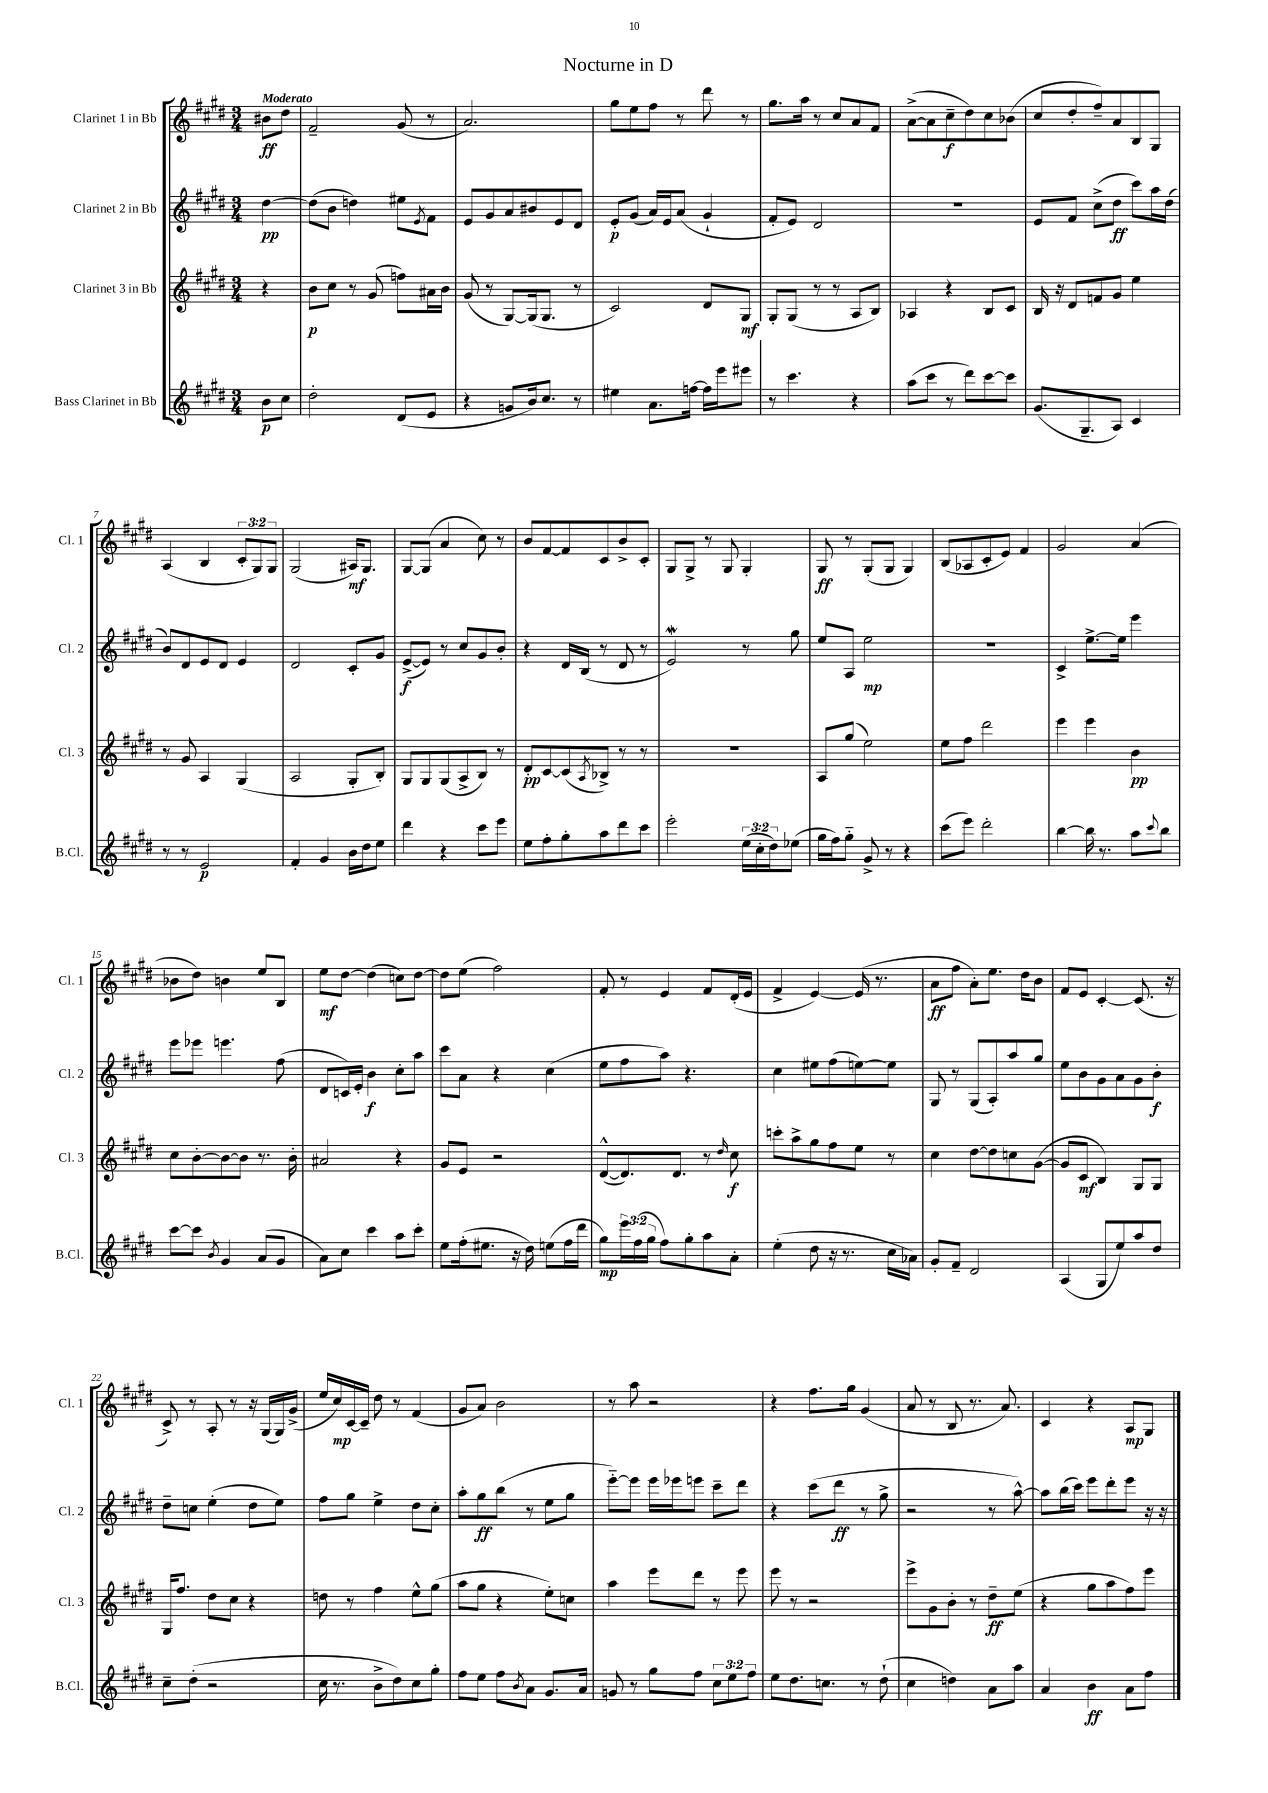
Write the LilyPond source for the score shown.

\header { title = "Nocturne in D" }
<<
\new StaffGroup <<
\new Staff = "s0" \with { instrumentName = "Clarinet 1 in Bb" shortInstrumentName = "Cl. 1" } {
    \clef treble \key e \major \numericTimeSignature \time 3/4 \override Staff.TupletNumber.text = #tuplet-number::calc-fraction-text \partial 4 \tempo "Moderato"
    bis'8\ff dis''8 |
    fis'2-- gis'8( r8 |
    a'2.) |
    gis''8 e''8 fis''8 r8 dis'''8 r8 |
    gis''8. a''16 r8 cis''8 a'8 fis'8 |
    a'8~->( a'8 cis''8--\f dis''8) cis''8 bes'8( |
    cis''8 dis''8-. fis''8--) a'8 b8 gis8 |
    a4( b4 \tuplet 3/2 { cis'8-. gis8) gis8 } |
    gis2( ais16\mf) gis8. |
    gis8~ gis8( a'4 cis''8) r8 |
    b'8 fis'8~ fis'8 cis'8 b'8-> cis'8-. |
    gis8 gis8-> r8 gis8 gis4-. |
    gis8\ff r8 gis8-.( gis8 gis4) |
    b8( aes8 cis'8-. e'8) fis'4 |
    gis'2 a'4( |
    bes'8 dis''8) b'4 e''8 b8 |
    e''8\mf dis''8~ dis''4( c''8) dis''8~ |
    dis''8 e''8( fis''2) |
    fis'8-. r8 e'4 fis'8 dis'16-.( e'16 |
    fis'4-> e'4~) e'16( r8. |
    a'8\ff fis''8 a'8-.) e''8. dis''16 b'8 |
    fis'8 e'8 cis'4~-. cis'8.( r16 |
    cis'8->) r8 a8-. r8 r16 gis16( gis16) gis'16->( |
    e''16 cis''16\mp) cis'16~ cis'16-- dis''8 r8 fis'4( |
    gis'8 a'8) b'2 |
    r8 a''8 r2 |
    r4 fis''8. gis''16 gis'4( |
    a'8 r8 b8 r8. a'8.) |
    cis'4 r4 a8\mp gis8 \bar "|." |
}
\new Staff = "s1" \with { instrumentName = "Clarinet 2 in Bb" shortInstrumentName = "Cl. 2" } {
    \clef treble \key e \major \numericTimeSignature \time 3/4 \partial 4
    dis''4~\pp |
    dis''8( b'8 d''4) eis''8 \acciaccatura { e'8 } fis'8 |
    e'8 gis'8 a'8 bis'8 e'8 dis'8 |
    e'8-.\p gis'8( a'16) e'16 a'8( gis'4-! |
    fis'8-. e'8) dis'2 |
    R2. |
    e'8 fis'8 cis''8->( dis''8\ff cis'''8) a''16 dis''16( |
    b'8) dis'8 e'8 dis'8 e'4 |
    dis'2 cis'8-. gis'8 |
    e'8~->\f( e'8) r8 cis''8 gis'8 b'8-. |
    r4 dis'16 b16( r8 dis'8 r8 |
    e'2\mordent) r8 gis''8 |
    e''8 a8 e''2\mp |
    R2. |
    cis'4-> e''8.~-> e''16 e'''4 |
    e'''8 ees'''8 e'''4. fis''8( |
    dis'8 c'16) e'16-. b'4\f cis''8-. a''8 |
    cis'''8 a'8 r4 cis''4( |
    e''8 fis''8 a''8) r4. |
    cis''4 eis''8 fis''8( e''8~) e''8 |
    gis8 r8 gis8( a8-.) a''8 gis''8 |
    e''8 b'8 gis'8 a'8 gis'8 b'8-.\f |
    dis''8-- c''8 e''4-.( dis''8 e''8) |
    fis''8 gis''8 e''4-> dis''8 cis''8-. |
    a''8-. gis''8\ff b''8( r8 e''8 gis''8 |
    e'''8~-_) e'''8 e'''16 ees'''16 e'''8 cis'''8-- dis'''8 |
    r4 cis'''8( dis'''8\ff r8 gis''8-> |
    r2 r8 a''8~-^) |
    a''8 b''16( cis'''16) e'''8 dis'''8-. e'''8 r16 r16 \bar "|." |
}
\new Staff = "s2" \with { instrumentName = "Clarinet 3 in Bb" shortInstrumentName = "Cl. 3" } {
    \clef treble \key e \major \numericTimeSignature \time 3/4 \partial 4
    r4 |
    b'8\p cis''8 r8 gis'8( f''8) ais'16 b'16 |
    gis'8( r8 gis8~) gis16( gis8. r8 |
    cis'2) dis'8 gis8\mf |
    gis8-. gis8( r8 r8 a8 b8) |
    aes4 r4 b8 cis'8 |
    b16 r16 dis'8 f'8 gis'8 e''4 |
    r8 gis'8 a4 gis4( |
    a2 gis8-. b8-.) |
    gis8 gis8 gis8( a8-> b8) r8 |
    dis'8-.\pp cis'8~ cis'8( \acciaccatura { a8 } bes8->) r8 r8 |
    R2. |
    a8 gis''8( e''2) |
    e''8 fis''8 dis'''2 |
    e'''4 e'''4 b'4\pp |
    cis''8 b'8~-. b'8~ b'8 r8. b'16-. |
    ais'2 r4 |
    gis'8 e'8 r2 |
    dis'8~-^( dis'8.) dis'8. r8 \grace { dis''16 } cis''8\f |
    c'''8-. a''8-> gis''8 fis''8 e''8 r8 |
    cis''4 dis''8~ dis''8 c''8 gis'8~( |
    gis'8 cis'8\mf b4) gis8 gis8 |
    gis16 fis''8. dis''8 cis''8 r4 |
    d''8 r8 fis''4 e''8-^ gis''8( |
    a''8 gis''8 r4 e''8-.) c''8 |
    a''4 e'''8 dis'''8 r8 e'''8 |
    e'''8 r8 r2 |
    e'''8-> gis'8 b'8-. r8 dis''8--\ff e''8( |
    r4 gis''8 a''8 fis''8) e'''8 \bar "|." |
}
\new Staff = "s3" \with { instrumentName = "Bass Clarinet in Bb" shortInstrumentName = "B.Cl." } {
    \clef treble \key e \major \numericTimeSignature \time 3/4 \override Staff.TupletNumber.text = #tuplet-number::calc-fraction-text \partial 4
    b'8\p cis''8 |
    dis''2-. dis'8( e'8 |
    r4 g'8 b'16) cis''8. r8 |
    eis''4 a'8. f''16~ f''16 e'''16 eis'''8 |
    r8 cis'''4. r4 |
    a''8( cis'''8 r8 dis'''8) cis'''8~ cis'''8 |
    gis'8.( gis8.-- a8) cis'4 |
    r8 r8 e'2\p |
    fis'4-. gis'4 b'16 dis''16 e''8 |
    dis'''4 r4 cis'''8 e'''8 |
    e''8 fis''8-. gis''8-. a''8 dis'''8 cis'''8 |
    e'''2-. \tuplet 3/2 { e''16( cis''16-. dis''16) } ees''8( |
    gis''16 fis''16) gis''8-_ gis'8-> r8 r4 |
    cis'''8( e'''8) dis'''2-. |
    b''4~ b''16 r8. a''8 \appoggiatura { cis'''8 } b''8 |
    cis'''8~ cis'''8 \acciaccatura { b'8 } gis'4 a'8( gis'8 |
    a'8) cis''8 cis'''4 a''8 cis'''8-. |
    e''8 fis''16-.( eis''8. r16 dis''16) e''8( fis''16 dis'''16 |
    gis''8\mp) \tuplet 3/2 { e'''16 fis''16( gis''16 } fis''8) gis''8-. a''8 a'8-. |
    e''4-.( dis''8 r16 r8. cis''16 aes'16) |
    gis'8-. fis'8-- dis'2 |
    a4( gis8 e''8) a''8 dis''8 |
    cis''8-- dis''8-.( r2 |
    cis''16 r8. b'8-> dis''8) cis''8 gis''8-. |
    fis''8 e''8 fis''8 \acciaccatura { b'8 } a'8 gis'8. a'16 |
    g'8 r8 gis''8 fis''8 \tuplet 3/2 { cis''8 e''8 fis''8 } |
    e''8 dis''8. c''8. r8 dis''8-!( |
    cis''4 d''4) a'8 a''8 |
    a'4 b'4\ff a'8 fis''8 \bar "|." |
}
>>
>>
